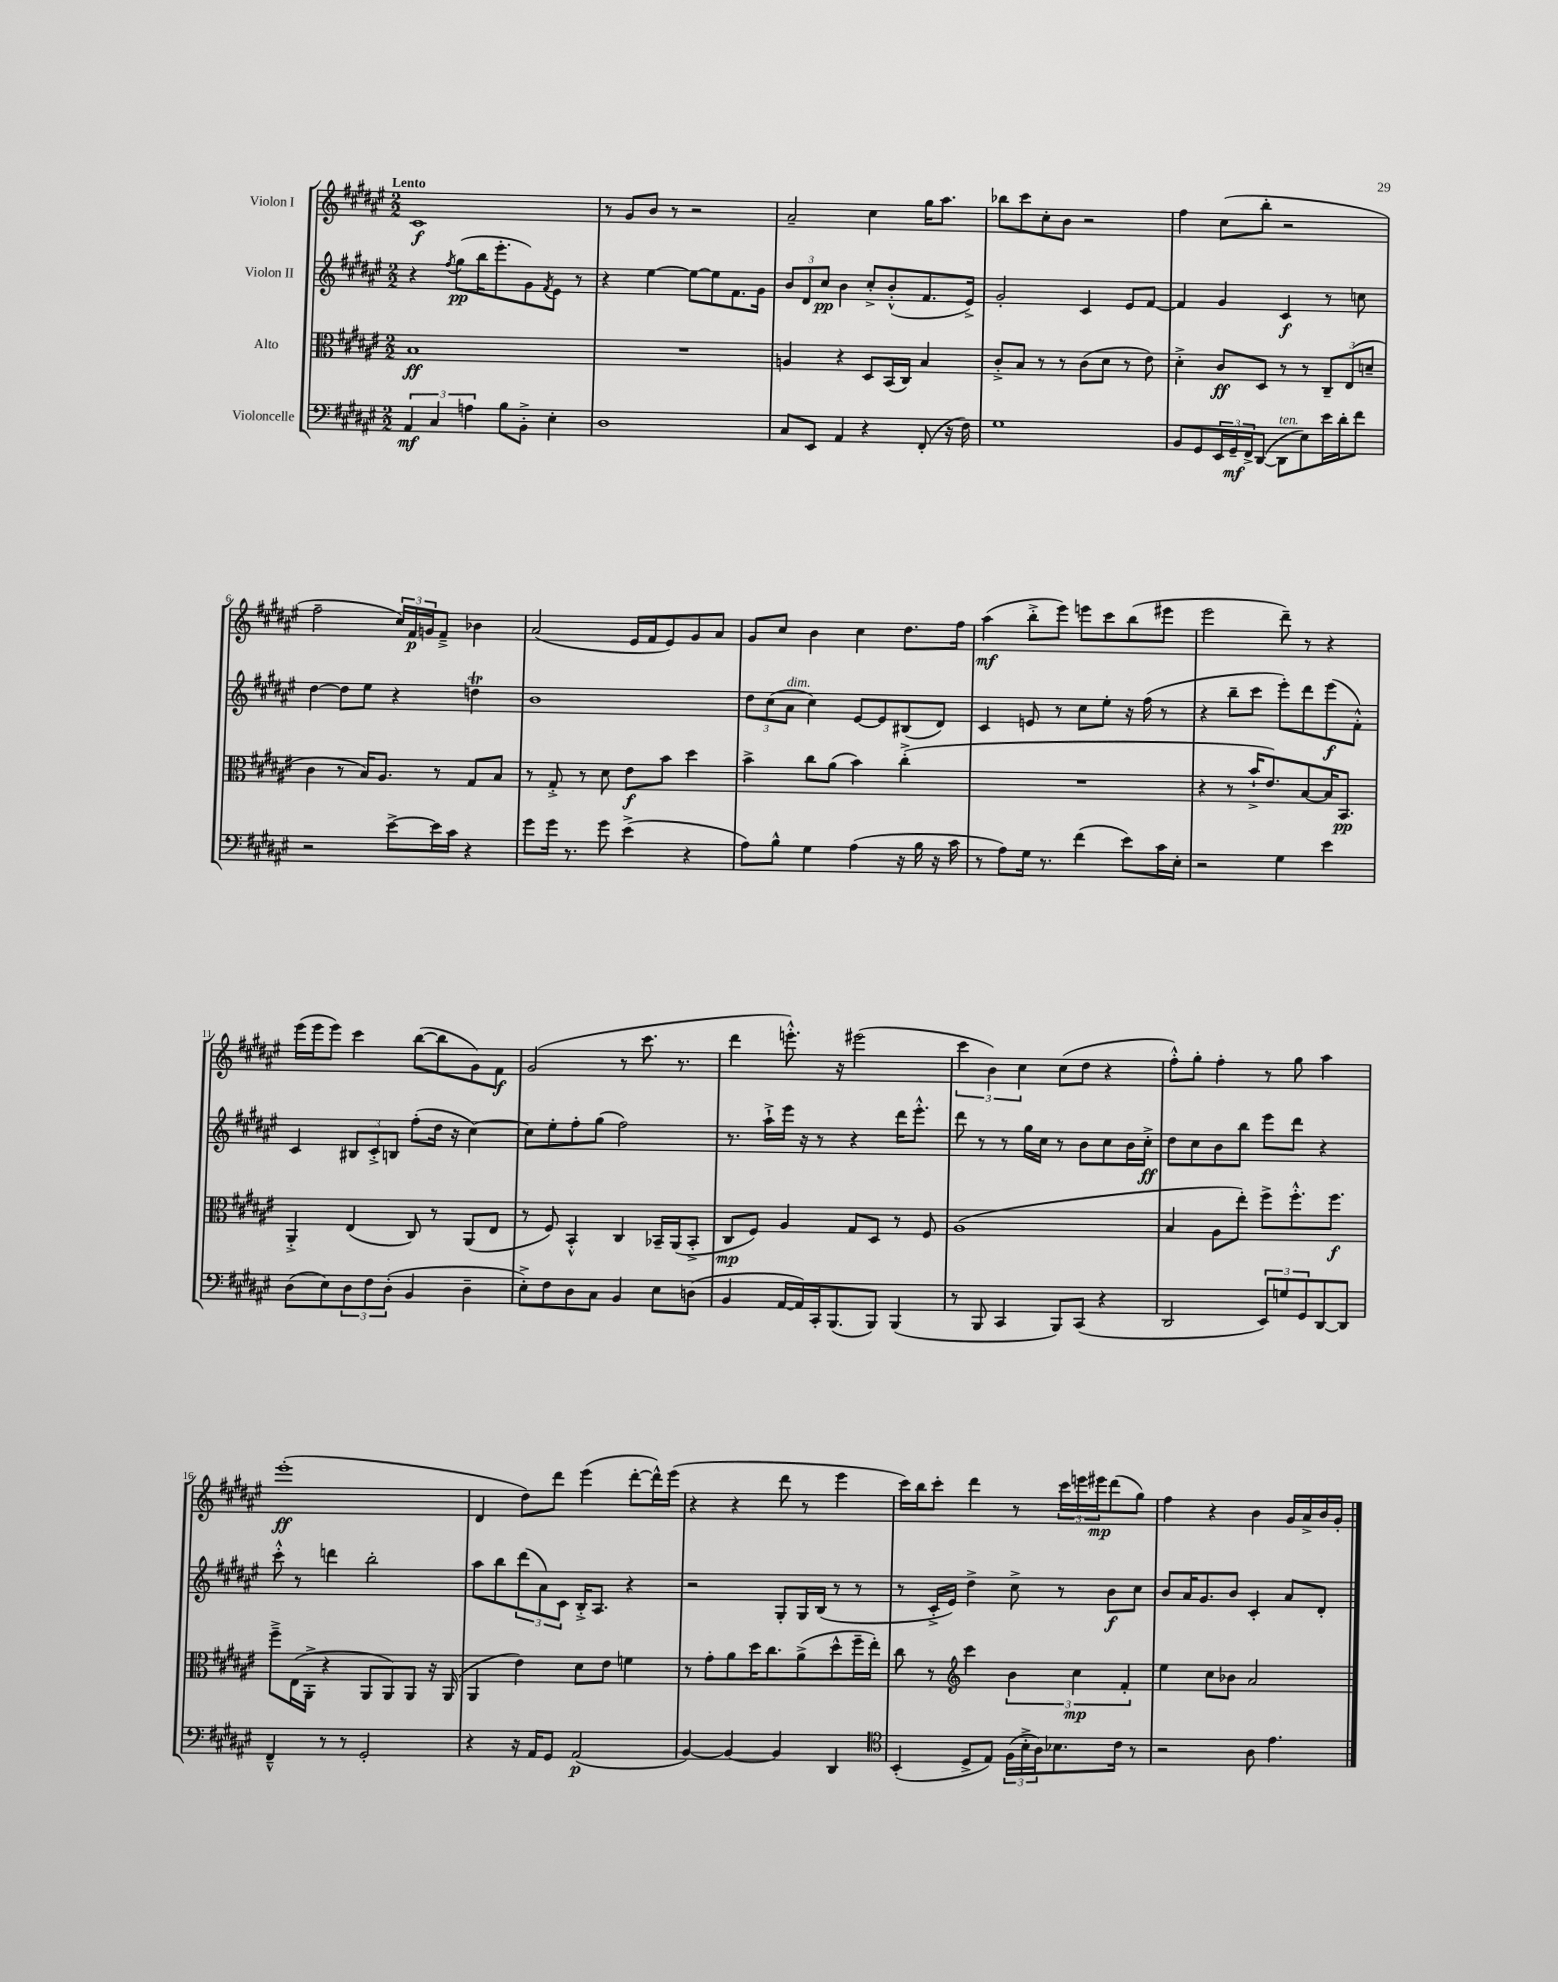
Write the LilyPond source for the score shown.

<<
\new StaffGroup <<
\new Staff = "s0" \with { instrumentName = "Violon I" } {
    \clef treble \key fis \major \numericTimeSignature \time 2/2 \tempo "Lento"
    cis'1\f |
    r8 gis'8 b'8 r8 r2 |
    ais'2-- cis''4 gis''16 ais''8. |
    bes''8 cis'''8 cis''8-. b'8 r2 |
    fis''4 cis''8( b''8-. r2 |
    fis''2-- \tuplet 3/2 { cis''16) fis'16\p g'16 } fis'8---> bes'4 |
    ais'2( eis'16 fis'16 eis'8) gis'8 ais'8 |
    gis'8 cis''8 b'4 cis''4 dis''8. fis''16 |
    ais''4\mf( b''8-.-> eis'''8) e'''8 cis'''8 b''8( eis'''8 |
    eis'''2 dis'''8--) r8 r4 |
    eis'''16( eis'''16 eis'''8) cis'''4 b''8~( b''8 gis'8) fis'8\f |
    gis'2( r8 cis'''8. r8. |
    dis'''4 e'''8.-.-^) r16 eis'''2( |
    \tuplet 3/2 { cis'''4 b'4) cis''4 } cis''8( dis''8 r4 |
    fis''8-.-^) gis''8-. fis''4-. r8 gis''8 ais''4 |
    eis'''1-.\ff( |
    dis'4 dis''8) dis'''8 eis'''4( dis'''8~-. dis'''16-^) eis'''16( |
    r4 r4 dis'''8 r8 eis'''4 |
    cis'''16) b''16 cis'''8-. dis'''4 r8 \tuplet 3/2 { cis'''16 e'''16 eis'''16\mp } dis'''8( gis''8) |
    fis''4 r4 b'4 gis'16 ais'16-> b'16 gis'16-. \bar "|." |
}
\new Staff = "s1" \with { instrumentName = "Violon II" } {
    \clef treble \key fis \major \numericTimeSignature \time 2/2
    r4 \acciaccatura { fis''8 } gis''8\pp( b''16 eis'''8.-. gis'8) \acciaccatura { fis'8 } eis'8 r8 |
    r4 eis''4~ eis''8~ eis''8 fis'8. gis'16 |
    \tuplet 3/2 { b'8 dis'8 cis''8\pp } b'4 cis''8-.-> b'8-.-^( fis'8. eis'16->) |
    gis'2-. cis'4 eis'8 fis'8~ |
    fis'4 gis'4 cis'4\f r8 c''8 |
    dis''4~ dis''8 eis''8 r4 d''4\trill |
    b'1 |
    \tuplet 3/2 { dis''8 cis''8( ais'8^\markup { \italic "dim." } } cis''4) eis'8~ eis'8 bis8( dis'8) |
    cis'4 e'8 r8 cis''8 eis''8-. r16 fis''16( r8 |
    r4 b''8-- cis'''8 eis'''8-.) dis'''8 eis'''8\f( fis'8-.-^) |
    cis'4 \tuplet 3/2 { bis8 cis'8-.-> b8 } fis''8-.( dis''16 r16 cis''4~) |
    cis''8 eis''8-. fis''8-. gis''8( fis''2) |
    r8. ais''16-!-> eis'''16 r16 r8 r4 dis'''16 eis'''8.-.-^ |
    dis'''8 r8 r8 gis''16 cis''16 r8 b'8 cis''8 b'16 cis''16-.->\ff |
    dis''8 cis''8 b'8 b''8 eis'''8 dis'''8 r4 |
    cis'''8-.-^ r8 d'''4 b''2-. |
    ais''8 b''8 \tuplet 3/2 { dis'''8( ais'8) cis'8 } b16-.-> ais8. r4 |
    r2 gis8-. gis16 b16( r8 r8 |
    r8 cis'16-.-> eis'16) dis''4-> cis''8-> r8 b'8\f cis''8 |
    b'8 ais'16 gis'8. b'8 cis'4-. ais'8 dis'8-. \bar "|." |
}
\new Staff = "s2" \with { instrumentName = "Alto" } {
    \clef alto \key fis \major \numericTimeSignature \time 2/2
    b1\ff |
    R1 |
    a4 r4 dis8 b,16( cis16) b4 |
    cis'8-.-> b8 r8 r8 cis'8( dis'8 r8 eis'8) |
    dis'4-.-> cis'8\ff dis8 r8 r8 \tuplet 3/2 { cis8-- eis8( d'8-- } |
    cis'4 r8 b16) ais8. r8 gis8 b8 |
    r8 gis8-.-> r8 dis'8 eis'8\f b'8 dis''4 |
    b'4-> cis''8 ais'8( b'4) cis''4-.->( |
    R1 |
    r4 r8 b'16-!-> eis'8.) b8~ b16 b,8.\pp |
    ais,4-.-> eis4( cis8) r8 ais,8( eis8 |
    r8 fis8) b,4-.-^ cis4 bes,16-- ais,16( bes,8-.-> |
    cis8\mp fis8) ais4 gis8 dis8 r8 fis8 |
    ais1( |
    b4 ais8 eis''8-.) fis''8-> fis''8.-.-^ fis''8.\f |
    fis''8---> eis16( ais,16-.-> r4 ais,8 ais,8) ais,8 r16 ais,16( |
    ais,4 eis'4) dis'8 eis'8 f'4 |
    r8 gis'8-. ais'8 dis''16 cis''8. ais'8->( dis''8-^ fis''16-- eis''16-.) |
    cis''8 r8 \clef treble cis'''4 \tuplet 3/2 { b'4 cis''4\mp fis'4-. } |
    eis''4 cis''8 bes'8 ais'2 \bar "|." |
}
\new Staff = "s3" \with { instrumentName = "Violoncelle" } {
    \clef bass \key fis \major \numericTimeSignature \time 2/2
    \tuplet 3/2 { ais,4\mf cis4 a4 } b8 b,8-.-> eis4-. |
    dis1 |
    cis8 eis,8 ais,4 r4 fis,8-.( r16 fis16) |
    gis1 |
    b,8 gis,8 \tuplet 3/2 { eis,16 gis,16--\mf fis,16-> } dis,8~( dis,8^\markup { \italic "ten." } eis8) eis'16 dis'16-. fis'8 |
    r2 eis'8~-> eis'16 cis'16 r4 |
    gis'8 gis'16 r8. gis'8 eis'4->( r4 |
    ais8) b8-^ gis4 ais4( r16 b16 r16 cis'16 |
    r8 ais8) gis16 r8. fis'4( eis'8) cis'16 eis16-. |
    r2 gis4 eis'4 |
    dis8( eis8) \tuplet 3/2 { dis8 fis8 dis8-.( } b,4 dis4-- |
    eis8-.->) fis8 dis8 cis8 b,4 eis8 d8( |
    b,4 ais,16~ ais,16) cis,16-. b,,8.( b,,8) b,,4( |
    r8 b,,8 cis,4 b,,8) cis,8( r4 |
    dis,2 \tuplet 3/2 { eis,8) g8 gis,8 } dis,8~ dis,8 |
    fis,4---^ r8 r8 gis,2-. |
    r4 r16 ais,16 gis,8 ais,2\p( |
    b,4~) b,4~ b,4 dis,4 |
    \clef tenor b,4-.( dis8-> eis8) \tuplet 3/2 { fis16( b16-.-> ais16) } bes8. cis'16 r8 |
    r2 ais8 eis'4. \bar "|." |
}
>>
>>
